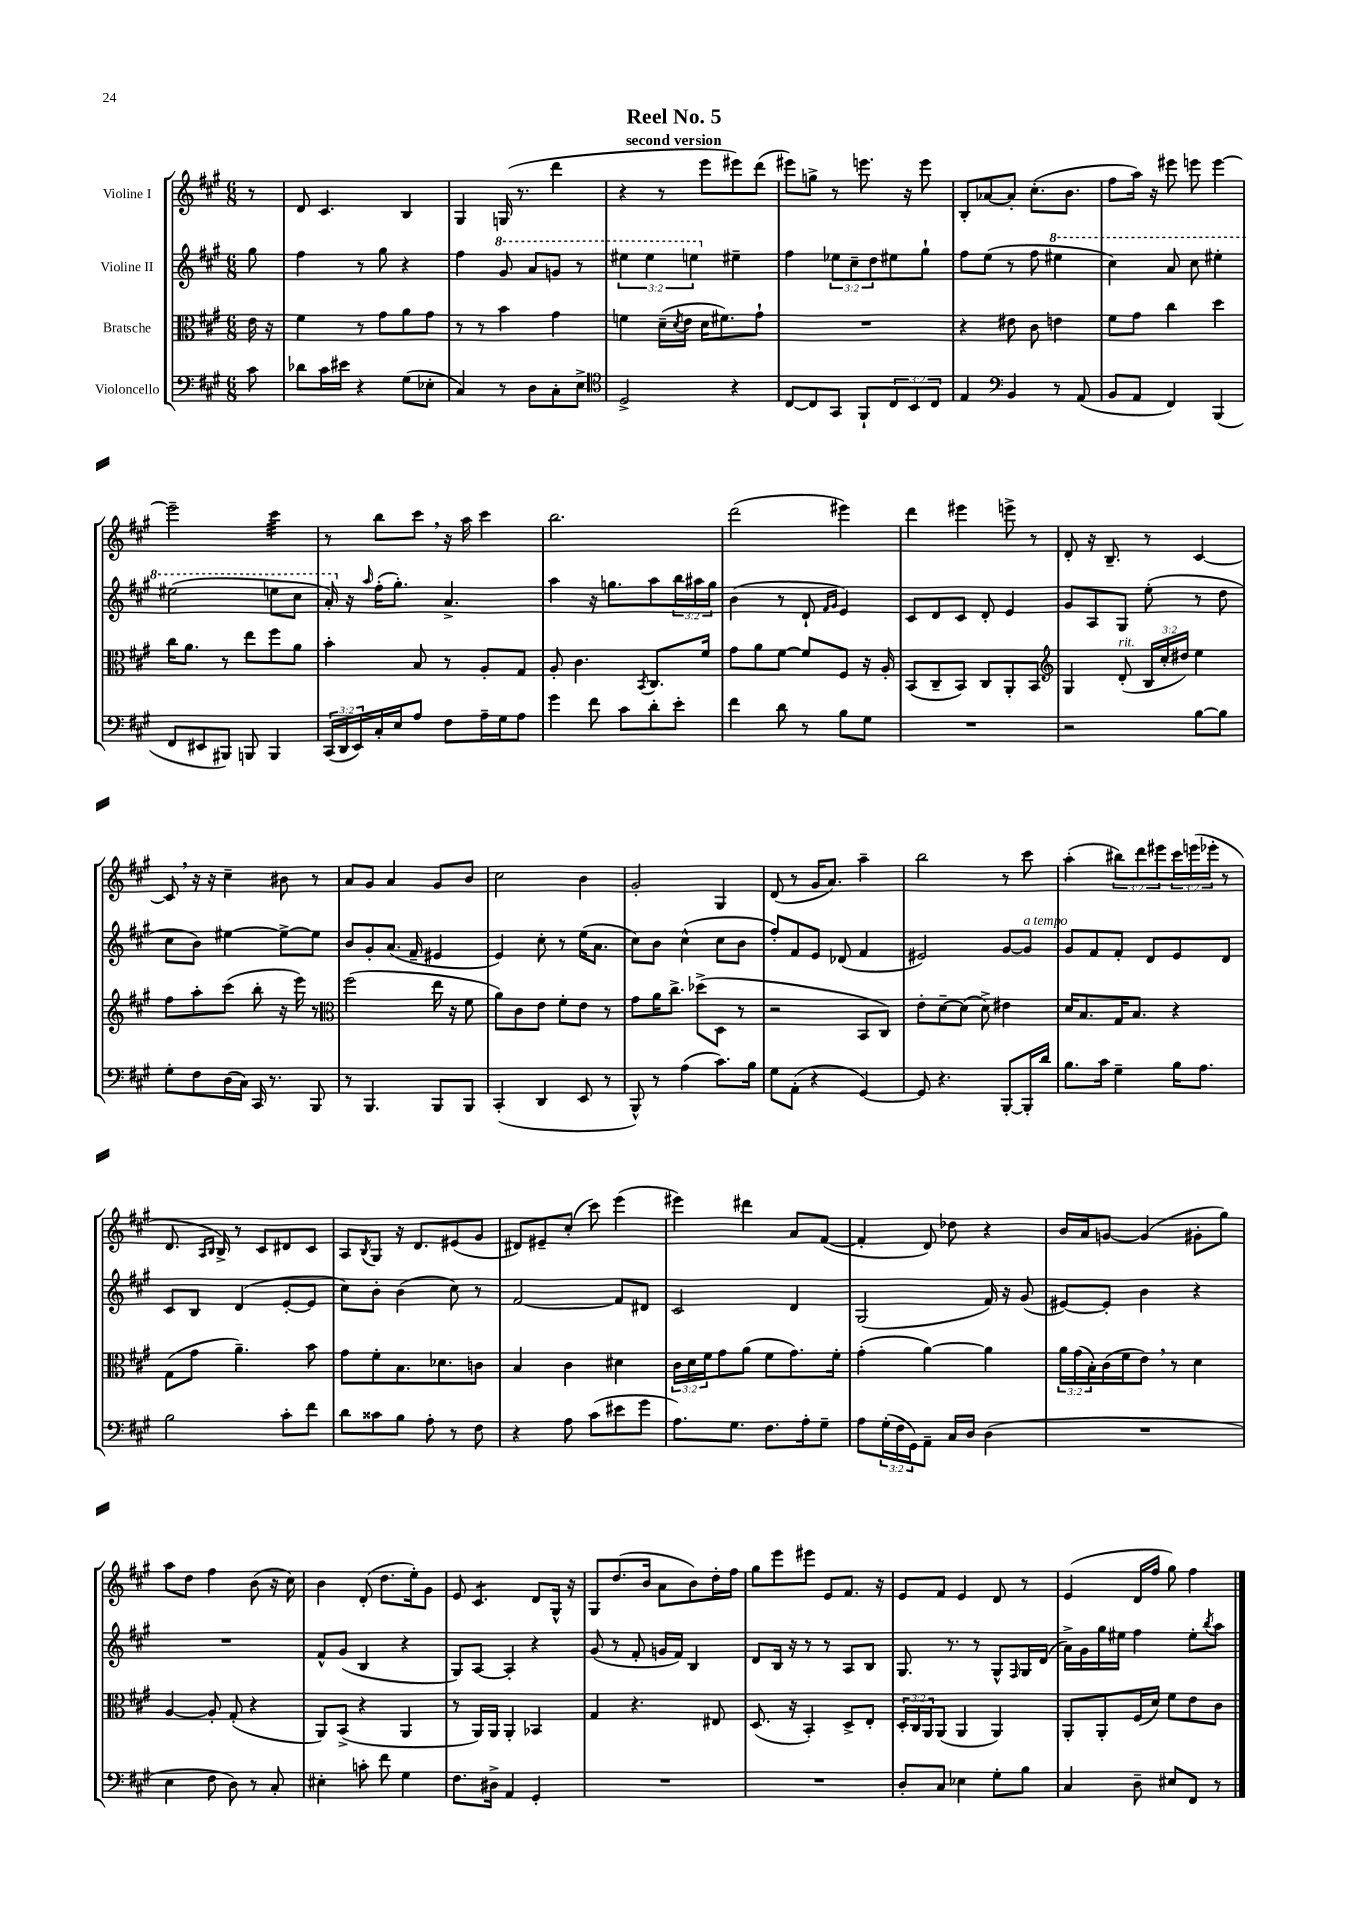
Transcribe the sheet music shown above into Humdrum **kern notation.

**kern	**kern	**kern	**kern
*staff4	*staff3	*staff2	*staff1
*clefF4	*clefC3	*clefG2	*clefG2
*k[f#c#g#]	*k[f#c#g#]	*k[f#c#g#]	*k[f#c#g#]
*M6/8	*M6/8	*M6/8	*M6/8
8c#	16e	8gg#	8r
.	16r	.	.
=	=	=	=
8d-	4f#	4ff#	8d
16c#	.	.	4.c#
16e#	.	.	.
4r	8r	8r	.
.	8g#	8gg#	.
(8G#	8a	4r	4B
8E-'	8g#	.	.
=	=	=	=
4C#)	8r	4ff#	4G#
.	8r	.	.
8r	4b	8gg#	(16G
.	.	.	8.r
8D	.	8aa	.
8C#'	4g#	8gg	4ddd
8E^	.	8r	.
=	=	=	=
*clefC4	*	*	*
2D^	4f	6eee#	4r
.	.	6eee#	.
.	(16d~	.	8r
.	8qd	.	.
.	16e	.	.
.	.	6eee	.
.	16d	.	8eee
.	8.f#)	.	.
4r	.	4ee#~	8eee#)
.	8g#`	.	(8ddd
=	=	=	=
[8C#	2.r	4ff#	8eee#)
8C#]	.	.	8gg^
8GG#	.	12ee-	8r
.	.	12cc#~	.
8FF#`	.	.	8.eee
.	.	12dd	.
12C#	.	8ee#	.
.	.	.	16r
12BB	.	.	.
.	.	8gg#`	8eee
12C#	.	.	.
=	=	=	=
4E	4r	8ff#	8B'
.	.	(8ee	[8a-
*clefF4	*	*	*
4BB	8e#	8r	8a-']
.	8c#	8ff#	(8.cc#'
8r	4e	4eee#	.
.	.	.	8.b
(8AA	.	.	.
=	=	=	=
8BB	8f#	4ccc#)	8ff#
8AA	8g#	.	16aa)
.	.	.	16r
4FF#)	4cc#	8aa	8eee#
.	.	8ccc#	8eee
(4BBB	4dd	4eee#'	[4eee
=	=	=	=
8FF#	16cc#	(2eee#	2eee~]
.	8.a	.	.
8EE#	.	.	.
8BBB#)	8r	.	.
8BBB	8ee	.	.
4BBB	8ff#	8eee	4ccc#
.	8a	8ccc#	.
=	=	=	=
(24CC#	4b'	16aa')	8r
24DD	.	.	.
.	.	16r	.
24EE)	.	.	.
.	.	16qqaa	.
16C#'	.	(16ff#'	8bb
16E	.	8.gg#')	.
8A	8B	.	8ccc#
8F#	8r	4.a^	16r
.	.	.	16aa
16A~	8A'	.	4ccc#
16G#	.	.	.
8A	8G#	.	.
=	=	=	=
4g#	8A'	4aa	2.bb
.	4.c#	.	.
8f#	.	16r	.
.	.	8.gg	.
8c#	.	.	.
.	8qBB	.	.
8d'	8.C#	8aa	.
8e'	.	24bb	.
.	.	24aa#	.
.	16f#	.	.
.	.	24gg	.
=	=	=	=
4f#	8g#	(4b	(2ddd
.	8a	.	.
8d	[8f#	8r	.
8r	8f#]	8d`	.
.	.	16qqf#	.
.	.	16qqg#	.
8B	8F#	4e)	4eee#)
8G#	16r	.	.
.	16A'	.	.
=	=	=	=
2.r	(8BB	8c#	4ddd
.	8C#~	8d	.
.	8BB)	8c#	4eee#
.	8C#	8d'	.
.	8AA'	4e	8eee^
.	8BB	.	8r
=	=	=	=
*	*clefG2	*	*
2r	4G#	8g#	8d'
.	.	8A	16r
.	.	.	8.B~
.	(8d'	8G#	.
.	24B	(8ee'	8r
.	24cc#'	.	.
.	24dd#)	.	.
[8B	4ee	8r	[4c#
8B]	.	8dd	.
=	=	=	=
8G#'	8ff#	8cc#	8c#]
8F#	8aa'	8b)	16r
.	.	.	16r
(16D	(8ccc#	[4ee#	4cc#~
16C#)	.	.	.
16CC#	8bb'	.	.
8.r	.	.	.
.	16r	8ee#^_	8b#
.	16eee)	.	.
8BBB	8r	8ee#]	8r
=	=	=	=
*	*clefC3	*	*
8r	(2ff#	8b	8a
4.BBB	.	8g#'	8g#
.	.	(8.a	4a
.	.	16f#~	.
8BBB	16ee	4e#	8g#
.	16r	.	.
8BBB	8f#	.	8b
=	=	=	=
(4CC#'	8a)	4e)	2cc#
.	8c#	.	.
4DD	8e	8cc#'	.
.	8f#'	8r	.
8EE	8e	(16ee	4b
.	.	8.a	.
8r	8r	.	.
=	=	=	=
8BBB^^)	8g#	8cc#)	2g#'
8r	16a	8b	.
.	8.cc#^	.	.
(4A	.	(4cc#^^	.
.	(8dd-^	.	.
8.c#)	8D	8cc#	4G#
.	8r	8b	.
16B	.	.	.
=	=	=	=
8G#	2r	8ff#')	(8d
(8AA'	.	8f#	8r
4r	.	8e	16g#
.	.	.	8.a)
.	.	(8d-	.
[4GG#)	8BB	4f#	4aa~
.	8C#)	.	.
=	=	=	=
8GG#]	8e'	2e#)	2bb
4.r	[8d~	.	.
.	(8d]	.	.
.	8d^)	.	.
[8BBB'	4e#	[8g#	8r
16BBB']	.	8g#]	8ccc#
16d	.	.	.
=	=	=	=
8.B	16d	8g#	(4aa'
.	8.B	.	.
.	.	8f#	.
16c#	.	.	.
4G#~	16G#	8f#'	12bb#)
.	8.B	.	.
.	.	.	12ddd
.	.	8d	.
.	.	.	12eee#
16B	4r	8e	24ccc#
.	.	.	(24eee
8.A	.	.	.
.	.	.	24eee-'
.	.	8d	8r
=	=	=	=
2B	(8G#	8c#	8.d
.	8g#	8B	.
.	.	.	16qqA
.	.	.	16qqB
.	.	.	16B^)
.	4.a~)	(4d	8r
.	.	.	8c#
8c#'	.	[8e'	8d#
8f#	8b	8e]	8c#
=	=	=	=
8d	8g#	8cc#)	8A
.	.	.	8qB
8c##	8f#'	8b'	8G#
8B	8.B	(4b	16r
.	.	.	8.d
8A'	.	.	.
.	8.d-	.	.
8r	.	8cc#)	(8e#
8F#	8c	8r	8g#
=	=	=	=
4r	4B	[2f#	8d#)
.	.	.	8e#~
8A	4c#	.	(8cc#'
(8c#	.	.	8ccc#)
8e#	4d#	8f#]	(4eee
8g#	.	8d#	.
=	=	=	=
8.A)	24c#	2c#	4eee#)
.	24d	.	.
.	24f#	.	.
.	8g#	.	.
8.G#	.	.	.
.	(8a	.	4ddd#
8.F#	8f#	.	.
.	8.g#)	4d	8a
16A'	.	.	.
8G#~	.	.	([8f#
.	16f#'	.	.
=	=	=	=
8A	(4g#'	(2G#	4f#']
(24G#'	.	.	.
24F#	.	.	.
24GG#)	.	.	.
8AA~	[4a)	.	8d)
16C#	.	.	8dd-
16D	.	.	.
(4D	4a]	16f#)	4r
.	.	16r	.
.	.	(8g#	.
=	=	=	=
2.r	24a	[8e#)	16b
.	(24g#	.	.
.	.	.	16a
.	24B')	.	.
.	(16c#	8e#']	[8g
.	16f#	.	.
.	8e)	4b	(4g]
.	8r	.	.
.	4d	4r	8g#'
.	.	.	8gg#)
=	=	=	=
4E	[4A	2.r	8aa
.	.	.	8dd
8F#	8A']	.	4ff#
8D)	(8G#'	.	.
8r	4r	.	(8b
8C#'	.	.	16r
.	.	.	16cc#)
=	=	=	=
4E#'	8AA)	8f#^^	4b
.	(8BB^	(8g#	.
8c'	4r	4B	(8d'
8f#	.	.	8.dd
4G#	4AA	4r	.
.	.	.	16ee')
.	.	.	8g#
=	=	=	=
8.F#	8r	8G#)	8e
.	16AA)	[8A	4.c#
16D#^	16AA	.	.
4AA	4AA'	4A']	.
4GG#'	4BB-	4r	8d
.	.	.	16G#^^
.	.	.	16r
=	=	=	=
2.r	4G#	(8g#	8G#
.	.	8r	(8.dd
.	4.r	8f#'	.
.	.	.	16b
.	.	16g	8a
.	.	16f#)	.
.	.	4B	8b)
.	8E#	.	16dd'
.	.	.	16ff#
=	=	=	=
2.r	(8.D	8d	8gg#
.	.	16B	8eee
.	16r	16r	.
.	4BB')	8r	8eee#
.	.	8r	8e
.	8D^	8A	8.f#
.	8E'	8B	.
.	.	.	16r
=	=	=	=
8D'	24D'	8.G#	8e
.	24C#	.	.
.	24AA	.	.
8C#	(8AA	.	8f#
.	.	8.r	.
4E-	4AA	.	4e
.	.	8r	.
8G#'	4AA)	8G#^^	8d
.	.	16qqF#	.
8B	.	16G#	8r
.	.	(16d	.
=	=	=	=
4C#	8AA'	16a^)	(4e
.	.	16g#	.
.	8AA'	16gg#	.
.	.	16ee#	.
8D~	(16F#	4ff#	16d
.	16d)	.	16ff#
8E#	8f#	.	8gg#)
8FF#	8e	8ee#'	4ff#
.	.	8qbb	.
8r	8c#	8aa	.
==	==	==	==
*-	*-	*-	*-
